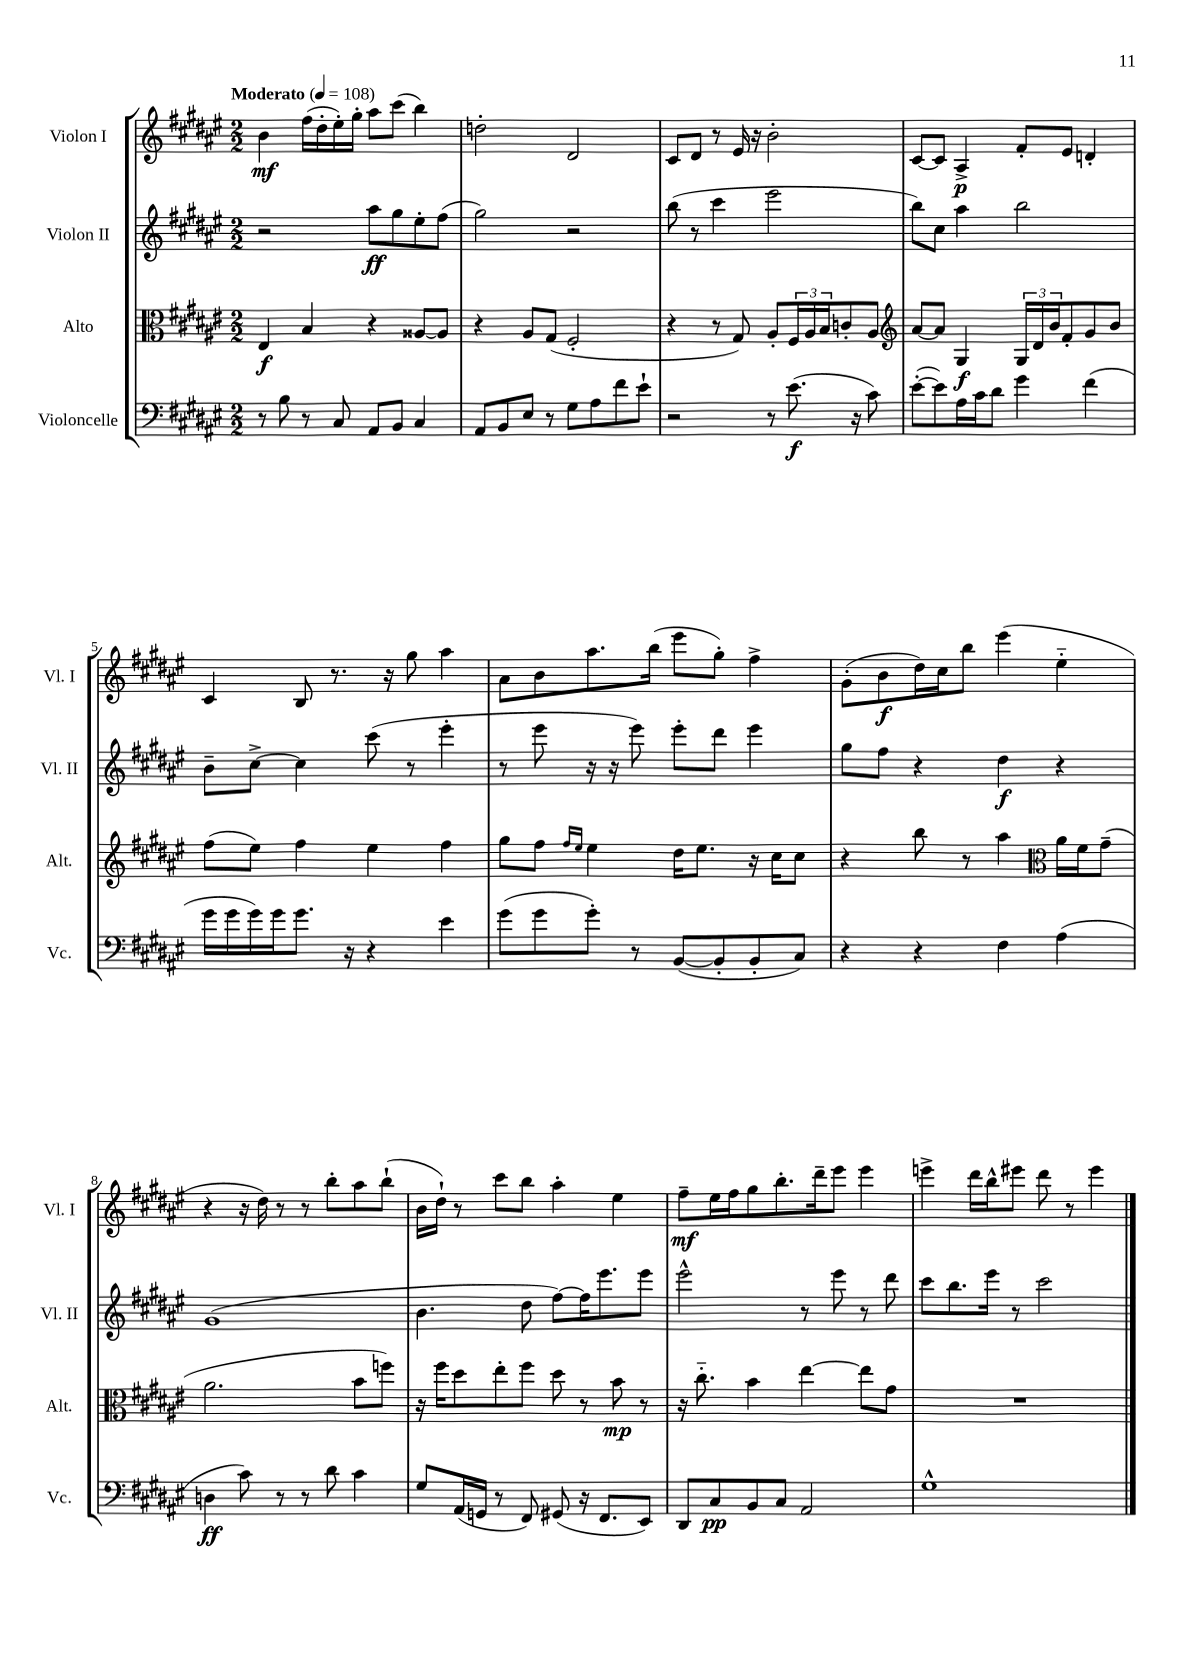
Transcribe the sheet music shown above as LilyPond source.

<<
\new StaffGroup <<
\new Staff = "s0" \with { instrumentName = "Violon I" shortInstrumentName = "Vl. I" } {
    \clef treble \key fis \major \numericTimeSignature \time 2/2 \tempo "Moderato" 4 = 108
    b'4\mf fis''16( dis''16-. eis''16-.) gis''16-. ais''8 cis'''8( b''4) |
    d''2-. dis'2 |
    cis'8 dis'8 r8 eis'16 r16 b'2-. |
    cis'8~ cis'8 ais4->\p fis'8-. eis'8 d'4-. |
    cis'4 b8 r8. r16 gis''8 ais''4 |
    ais'8 b'8 ais''8. b''16( eis'''8 gis''8-.) fis''4-> |
    gis'8-.( b'8\f dis''16) cis''16 b''8 eis'''4( eis''4-_ |
    r4 r16 dis''16) r8 r8 b''8-. ais''8 b''8-!( |
    b'16 dis''16-!) r8 cis'''8 b''8 ais''4-. eis''4 |
    fis''8--\mf eis''16 fis''16 gis''8 b''8.-. dis'''16-- eis'''8 eis'''4 |
    e'''4-> dis'''16 b''16-^ eis'''8 dis'''8 r8 eis'''4 \bar "|." |
}
\new Staff = "s1" \with { instrumentName = "Violon II" shortInstrumentName = "Vl. II" } {
    \clef treble \key fis \major \numericTimeSignature \time 2/2
    r2 ais''8\ff gis''8 eis''8-. fis''8( |
    gis''2) r2 |
    b''8( r8 cis'''4 eis'''2 |
    b''8) cis''8 ais''4 b''2 |
    b'8-- cis''8~-> cis''4 cis'''8( r8 eis'''4-. |
    r8 eis'''8 r16 r16 eis'''8) eis'''8-. dis'''8 eis'''4 |
    gis''8 fis''8 r4 dis''4\f r4 |
    gis'1( |
    b'4. dis''8 fis''8~) fis''16 eis'''8. eis'''8 |
    eis'''2-^ r8 eis'''8 r8 dis'''8 |
    cis'''8 b''8. eis'''16 r8 cis'''2 \bar "|." |
}
\new Staff = "s2" \with { instrumentName = "Alto" shortInstrumentName = "Alt." } {
    \clef alto \key fis \major \numericTimeSignature \time 2/2
    eis4\f b4 r4 aisis8~ aisis8 |
    r4 ais8 gis8( fis2-. |
    r4 r8 gis8) ais8-. \tuplet 3/2 { fis16 ais16 b16 } c'8-. ais8 |
    \clef treble ais'8~ ais'8 gis4\f \tuplet 3/2 { gis16 dis'16 b'16 } fis'8-. gis'8 b'8 |
    fis''8( eis''8) fis''4 eis''4 fis''4 |
    gis''8 fis''8 \grace { fis''16 eis''16 } eis''4 dis''16 eis''8. r16 cis''16 cis''8 |
    r4 b''8 r8 ais''4 \clef alto ais'16 fis'16 gis'8--( |
    ais'2. b'8 f''8) |
    r16 fis''16 dis''8 eis''8-. fis''8 dis''8 r8 b'8\mp r8 |
    r16 cis''8.-_ b'4 eis''4~ eis''8 gis'8 |
    R1 \bar "|." |
}
\new Staff = "s3" \with { instrumentName = "Violoncelle" shortInstrumentName = "Vc." } {
    \clef bass \key fis \major \numericTimeSignature \time 2/2
    r8 b8 r8 cis8 ais,8 b,8 cis4 |
    ais,8 b,8 eis8 r8 gis8 ais8 fis'8 eis'8-! |
    r2 r8 eis'8.\f( r16 cis'8) |
    eis'8~-.( eis'8) ais16 cis'16 dis'8 gis'4 fis'4( |
    gis'16 gis'16 gis'16) gis'16 gis'8. r16 r4 eis'4 |
    gis'8( gis'8 gis'8-.) r8 b,8~( b,8-. b,8-. cis8) |
    r4 r4 fis4 ais4( |
    d4\ff cis'8) r8 r8 dis'8 cis'4 |
    gis8 ais,16( g,16 r8 fis,8) gis,8( r16 fis,8. eis,8) |
    dis,8 cis8\pp b,8 cis8 ais,2 |
    gis1-^ \bar "|." |
}
>>
>>
